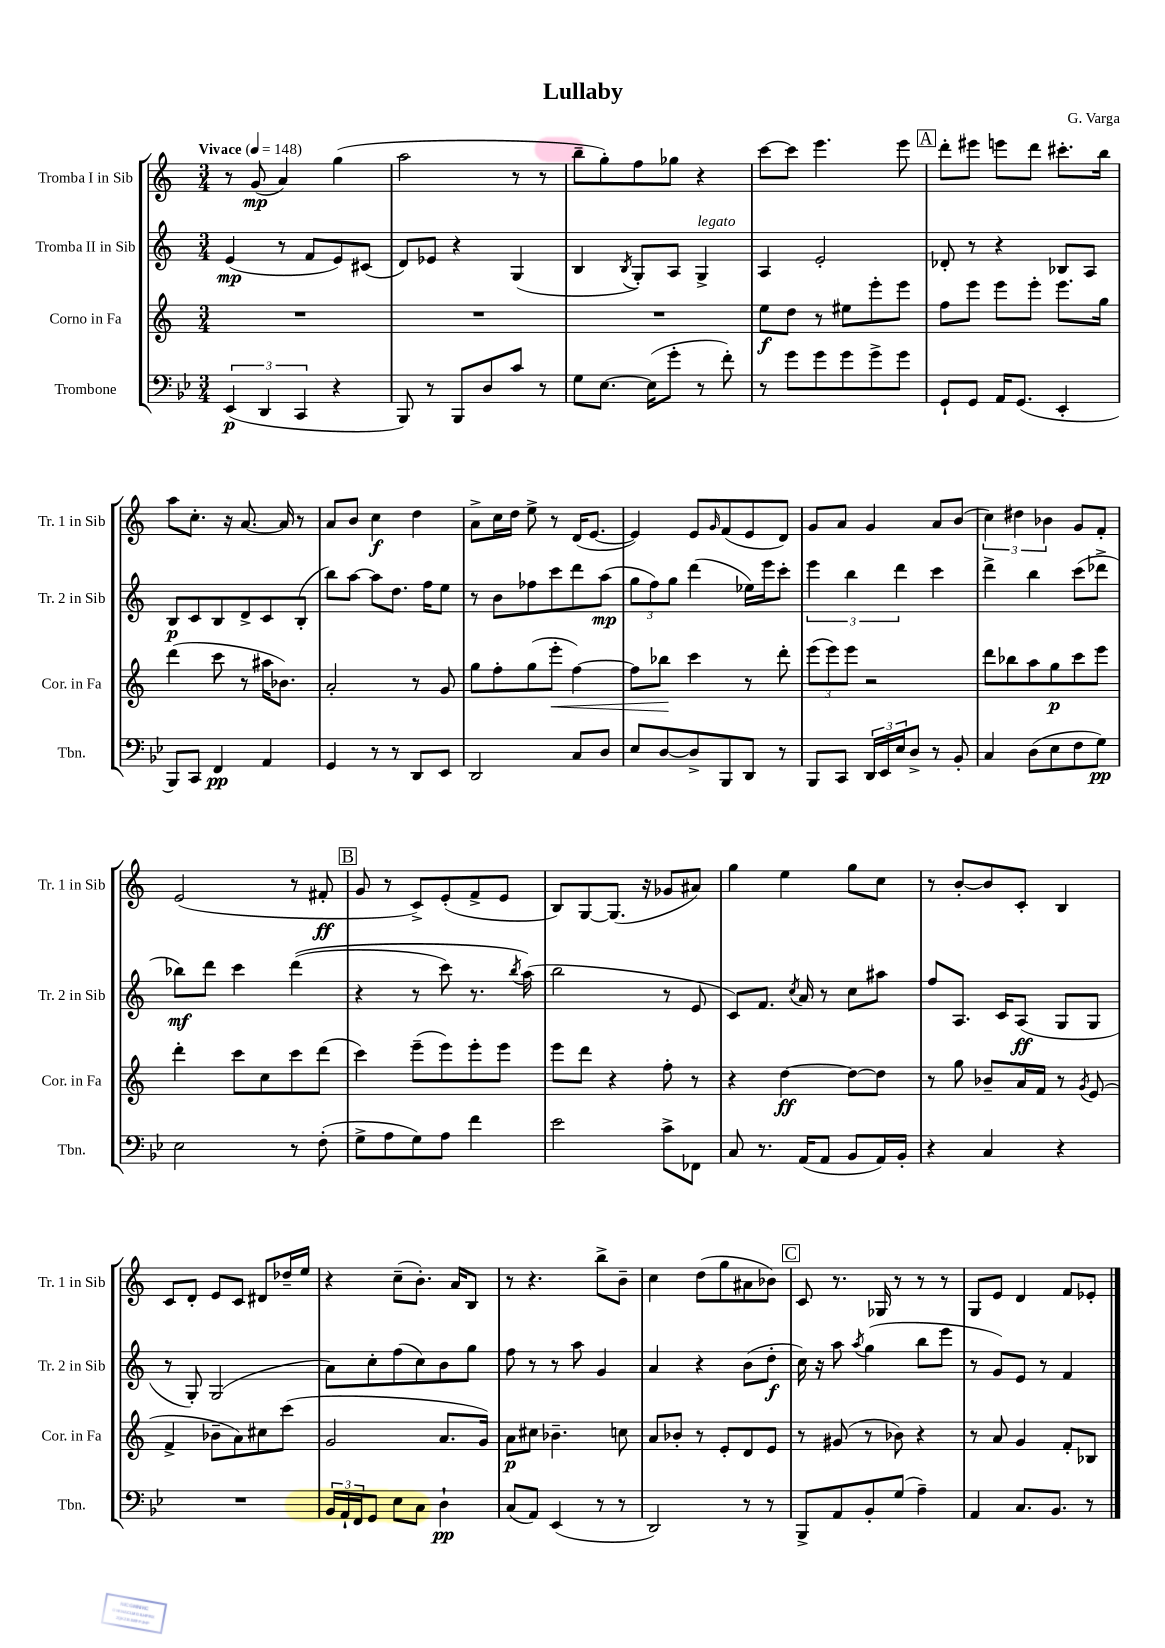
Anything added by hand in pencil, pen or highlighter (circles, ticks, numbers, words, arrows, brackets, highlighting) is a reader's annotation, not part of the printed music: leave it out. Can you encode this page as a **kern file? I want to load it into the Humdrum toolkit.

**kern	**dynam	**kern	**dynam	**kern	**dynam	**kern	**dynam
*part4	*part4	*part3	*part3	*part2	*part2	*part1	*part1
*staff4	*staff4	*staff3	*staff3	*staff2	*staff2	*staff1	*staff1
*I"Trombone	*	*I"Corno in Fa	*	*I"Tromba II in Sib	*	*I"Tromba I in Sib	*
*I'Tbn.	*	*I'Cor. in Fa	*	*I'Tr. 2 in Sib	*	*I'Tr. 1 in Sib	*
*clefF4	*	*clefG2	*	*clefG2	*	*clefG2	*
*k[b-e-]	*	*k[]	*	*k[]	*	*k[]	*
*M3/4	*	*M3/4	*	*M3/4	*	*M3/4	*
*MM148	*	*MM148	*	*MM148	*	*MM148	*
=1	=1	=1	=1	=1	=1	=1	=1
!	!	!	!	!	!	!LO:TX:a:B:t=Vivace	!
(6EE-/	p	2.r	.	(4e/	mp	8r	.
.	.	.	.	.	.	(8g/	mp
6DD/	.	.	.	.	.	.	.
.	.	.	.	8r	.	4a/)	.
6CC/	.	.	.	.	.	.	.
.	.	.	.	8f/L	.	.	.
4r	.	.	.	8e/)	.	(4gg\	.
.	.	.	.	(8c#X/J	.	.	.
=2	=2	=2	=2	=2	=2	=2	=2
8BBB-/)	.	2.r	.	8d/L)	.	2aa\	.
8r	.	.	.	8e-X/J	.	.	.
8BBB-/L	.	.	.	4r	.	.	.
8D/	.	.	.	.	.	.	.
8c/J	.	.	.	(4G/	.	8r	.
8r	.	.	.	.	.	8r	.
=3	=3	=3	=3	=3	=3	=3	=3
8G\L	.	2.r	.	4B/	.	8bb~\L	.
[8.E-\J	.	.	.	.	.	8gg'\)	.
.	.	.	.	8qB/	.	.	.
.	.	.	.	8G'/L)	.	8ff\	.
(16E-\KL]	.	.	.	.	.	.	.
8g'\J	.	.	.	8A/J	.	8gg-X\J	.
!	!	!	!	!LO:TX:a:i:t=legato	!	!	!
8r	.	.	.	4G^/	.	4r	.
8f'\)	.	.	.	.	.	.	.
=4	=4	=4	=4	=4	=4	=4	=4
8r	.	8ee\L	f	4A/	.	[8ccc\L	.
8g\L	.	8dd\J	.	.	.	8ccc\J]	.
8g\	.	8r	.	2e'/	.	4.eee\	.
8g\	.	8ee#X\L	.	.	.	.	.
8g^\	.	8eee'\	.	.	.	.	.
8g\J	.	8eee\J	.	.	.	8eee\	.
!!LO:REH:place=s1:t=A
=5	=5	=5	=5	=5	=5	=5	=5
8GG`/L	.	8ff\L	.	8d-X'/	.	8ddd'\L	.
8GG/J	.	8eee\J	.	8r	.	8eee#X\J	.
16AA/KL	.	8eee\L	.	4r	.	8eeen\L	.
(8.GG/J	.	.	.	.	.	.	.
.	.	8eee'\J	.	.	.	8ddd\J	.
4EE-'/	.	8.eee\L	.	8B-X/L	.	8.ccc#X'\L	.
.	.	.	.	8A/J	.	.	.
.	.	16gg\Jk	.	.	.	16bb\Jk	.
!!LO:LB:g=z
=6	=6	=6	=6	=6	=6	=6	=6
8BBB-/L)	.	(4ddd\	.	8B/L	p	8aa\L	.
8CC/J	.	.	.	8c/	.	8.cc'\J	.
4FF/	pp	8ccc\	.	8B/	.	.	.
.	.	.	.	.	.	16r	.
.	.	8r	.	8d^/	.	[8.a/	.
4AA/	.	16aa#X\KL	.	8c/	.	.	.
.	.	8.b-X\J)	.	.	.	16a/]	.
.	.	.	.	(8B'/J	.	8r	.
=7	=7	=7	=7	=7	=7	=7	=7
4GG/	.	2a'/	.	8bb\L)	.	8a/L	.
.	.	.	.	[8aa\J	.	8b/J	.
8r	.	.	.	8aa\L]	.	4cc\	f
8r	.	.	.	8.dd\J	.	.	.
8DD/L	.	8r	.	.	.	4dd\	.
.	.	.	.	16ff\KL	.	.	.
8EE-/J	.	8g/	.	8ee\J	.	.	.
=8	=8	=8	=8	=8	=8	=8	=8
2DD/	.	8gg\L	.	8r	.	8a^\L	.
.	.	8ff'\	.	8b\L	.	16cc\L	.
.	.	.	.	.	.	16dd\JJ	.
.	.	(8gg\	.	8ff-X\	.	8ee^\	.
!	!	!	!LO:HP:b	!	!	!	!
.	.	8eee'\J	<	8ccc\	.	8r	.
8C/L	.	[4ff\)	.	8ddd\	.	(16d/KL	.
.	.	.	.	.	.	[8.e/J	.
8D/J	.	.	.	(8aa\J	mp	.	.
=9	=9	=9	=9	=9	=9	=9	=9
8E-/L	.	8ff\L]	.	12gg\L	.	4e/])	.
.	.	.	.	12ff\)	.	.	.
[8D/	.	8bb-X\J	.	.	.	.	.
.	.	.	.	12gg\J	.	.	.
8D^/]	.	4ccc\	[	(4ddd\	.	8e/L	.
.	.	.	.	.	.	16qqg/	.
8BBB-/	.	.	.	.	.	(8f/	.
8DD/J	.	8r	.	16ee-X\LL)	.	8e/	.
.	.	.	.	16eee\J	.	.	.
8r	.	8ddd'\	.	8ccc'\J	.	8d/J)	.
=10	=10	=10	=10	=10	=10	=10	=10
8BBB-/L	.	(12eee\L	.	6eee\	.	8g/L	.
.	.	12eee\)	.	.	.	.	.
8CC/J	.	.	.	.	.	8a/J	.
.	.	12eee\J	.	6bb\	.	.	.
24DD/LL	.	2r	.	.	.	4g/	.
24EE-/	.	.	.	.	.	.	.
24E-/J	.	.	.	6ddd\	.	.	.
8D^/J	.	.	.	.	.	.	.
8r	.	.	.	4ccc\	.	8a/L	.
8BB-'/	.	.	.	.	.	(8b/J	.
=11	=11	=11	=11	=11	=11	=11	=11
4C/	.	8ddd\L	.	4ddd^\	.	6cc\)	.
.	.	8bb-X\	.	.	.	.	.
.	.	.	.	.	.	6dd#X\	.
(8D\L	.	8aa\	.	4bb\	.	.	.
.	.	.	.	.	.	6b-X\	.
8E-\	.	8gg\	p	.	.	.	.
8F\	.	8ccc\	.	(8ccc\L	.	8g/L	.
8G\J)	pp	8eee\J	.	8ddd-X^\J	.	8f'/J	.
!!LO:LB:g=z
=12	=12	=12	=12	=12	=12	=12	=12
2E-\	.	4ddd'\	.	8bb-X\L)	mf	(2e/	.
.	.	.	.	8ddd\J	.	.	.
.	.	8ccc\L	.	4ccc\	.	.	.
.	.	8cc\	.	.	.	.	.
8r	.	8ccc\	.	((4ddd\	.	8r	.
(8F'\	.	(8ddd\J	.	.	.	8f#X'/	ff
!!LO:REH:place=s1:t=B
=13	=13	=13	=13	=13	=13	=13	=13
8G^\L	.	4ccc\)	.	4r	.	8g/	.
8A\	.	.	.	.	.	8r	.
8G\)	.	(8eee~\L	.	8r	.	8c^/L)	.
8A\J	.	8eee\)	.	8ccc\)	.	(8e'/	.
4f\	.	8eee'\	.	8.r	.	8f^/	.
.	.	8eee\J	.	.	.	8e/J	.
.	.	.	.	8qbb/	.	.	.
.	.	.	.	(16aa\)	.	.	.
=14	=14	=14	=14	=14	=14	=14	=14
2e-\	.	8eee\L	.	2bb\	.	8B/L)	.
.	.	8ddd\J	.	.	.	[8G/	.
.	.	4r	.	.	.	(8.G/J]	.
.	.	.	.	.	.	16r	.
8c^\L	.	8ff'\	.	8r	.	8g-X/L	.
8FF-X\J	.	8r	.	8e/	.	8a#X/J)	.
=15	=15	=15	=15	=15	=15	=15	=15
8C/	.	4r	.	8c/L)	.	4gg\	.
8.r	.	.	.	8.f/J	.	.	.
.	.	[4dd\	ff	.	.	4ee\	.
.	.	.	.	8qcc/	.	.	.
(16AA/KL	.	.	.	16a/	.	.	.
8AA/J	.	.	.	8r	.	.	.
8BB-/L	.	8dd\L_	.	8cc\L	.	8gg\L	.
16AA/L)	.	8dd\J]	.	8aa#X\J	.	8cc\J	.
16BB-'/JJ	.	.	.	.	.	.	.
=16	=16	=16	=16	=16	=16	=16	=16
4r	.	8r	.	8ff/L	.	8r	.
.	.	8gg\	.	8.A/J	.	[8b'/L	.
4C/	.	8b-X~/L	.	.	.	8b/]	.
.	.	.	.	16c/KL	.	.	.
.	.	16a/L	.	(8A/J	ff	8c'/J	.
.	.	16f/JJ	.	.	.	.	.
4r	.	8r	.	8G/L	.	4B/	.
.	.	8qg/	.	.	.	.	.
.	.	(8e/	.	8G/J	.	.	.
!!LO:LB:g=z
=17	=17	=17	=17	=17	=17	=17	=17
2.r	.	4f^/	.	8r	.	8c/L	.
.	.	.	.	8G'/)	.	8d'/J	.
.	.	8b-X~\L	.	(2G/	.	8e/L	.
.	.	8a\)	.	.	.	8c/J	.
.	.	8cc#X\	.	.	.	8d#X/L	.
.	.	(8ccc\J	.	.	.	16dd-X~/L	.
.	.	.	.	.	.	16ee/JJ	.
=18	=18	=18	=18	=18	=18	=18	=18
24BB-/LL	.	2g/	.	8a\L)	.	4r	.
24AA`/	.	.	.	.	.	.	.
24FF/J	.	.	.	.	.	.	.
8GG/J	.	.	.	8cc'\	.	.	.
8E-\L	.	.	.	(8ff\	.	(8cc~\L	.
8C\J	.	.	.	8cc\)	.	8.b'\J)	.
4D`\	pp	8.a/L	.	8b\	.	.	.
.	.	.	.	.	.	16a/KL	.
.	.	.	.	8gg\J	.	8B/J	.
.	.	16g/Jk)	.	.	.	.	.
=19	=19	=19	=19	=19	=19	=19	=19
(8C/L	.	8a\L	p	8ff\	.	8r	.
8AA/J)	.	8cc#X\J	.	8r	.	4.r	.
(4EE-/	.	4.b-X~\	.	8r	.	.	.
.	.	.	.	8aa\	.	.	.
8r	.	.	.	4g/	.	8bb^\L	.
8r	.	8ccn\	.	.	.	8b~\J	.
=20	=20	=20	=20	=20	=20	=20	=20
2DD/)	.	8a/L	.	4a/	.	4cc\	.
.	.	8b-X'/J	.	.	.	.	.
.	.	8r	.	4r	.	(8dd\L	.
.	.	8e'/L	.	.	.	8gg\	.
8r	.	8d/	.	(8b\L	.	8a#X\	.
8r	.	8e/J	.	8dd'\J	f	8b-X\J)	.
!!LO:REH:place=s1:t=C
=21	=21	=21	=21	=21	=21	=21	=21
8BBB-^/L	.	8r	.	16cc\)	.	8c/	.
.	.	.	.	16r	.	.	.
8AA/	.	(8g#X/	.	8aa\	.	8.r	.
.	.	.	.	8qaa/	.	.	.
8BB-'/	.	8r	.	(4gg\	.	.	.
.	.	.	.	.	.	16G-X/	.
(8G/J	.	8b-X\)	.	.	.	8r	.
4A~\)	.	4r	.	8bb\L	.	8r	.
.	.	.	.	8eee\J	.	8r	.
=22	=22	=22	=22	=22	=22	=22	=22
4AA/	.	8r	.	8r	.	8G/L	.
.	.	8a/	.	8g/L)	.	8e/J	.
8.C/L	.	4g/	.	8e/J	.	4d/	.
.	.	.	.	8r	.	.	.
8.BB-/J	.	.	.	.	.	.	.
.	.	8f'/L	.	4f/	.	8f/L	.
8r	.	8B-X/J	.	.	.	8e-X'/J	.
==	==	==	==	==	==	==	==
*-	*-	*-	*-	*-	*-	*-	*-
